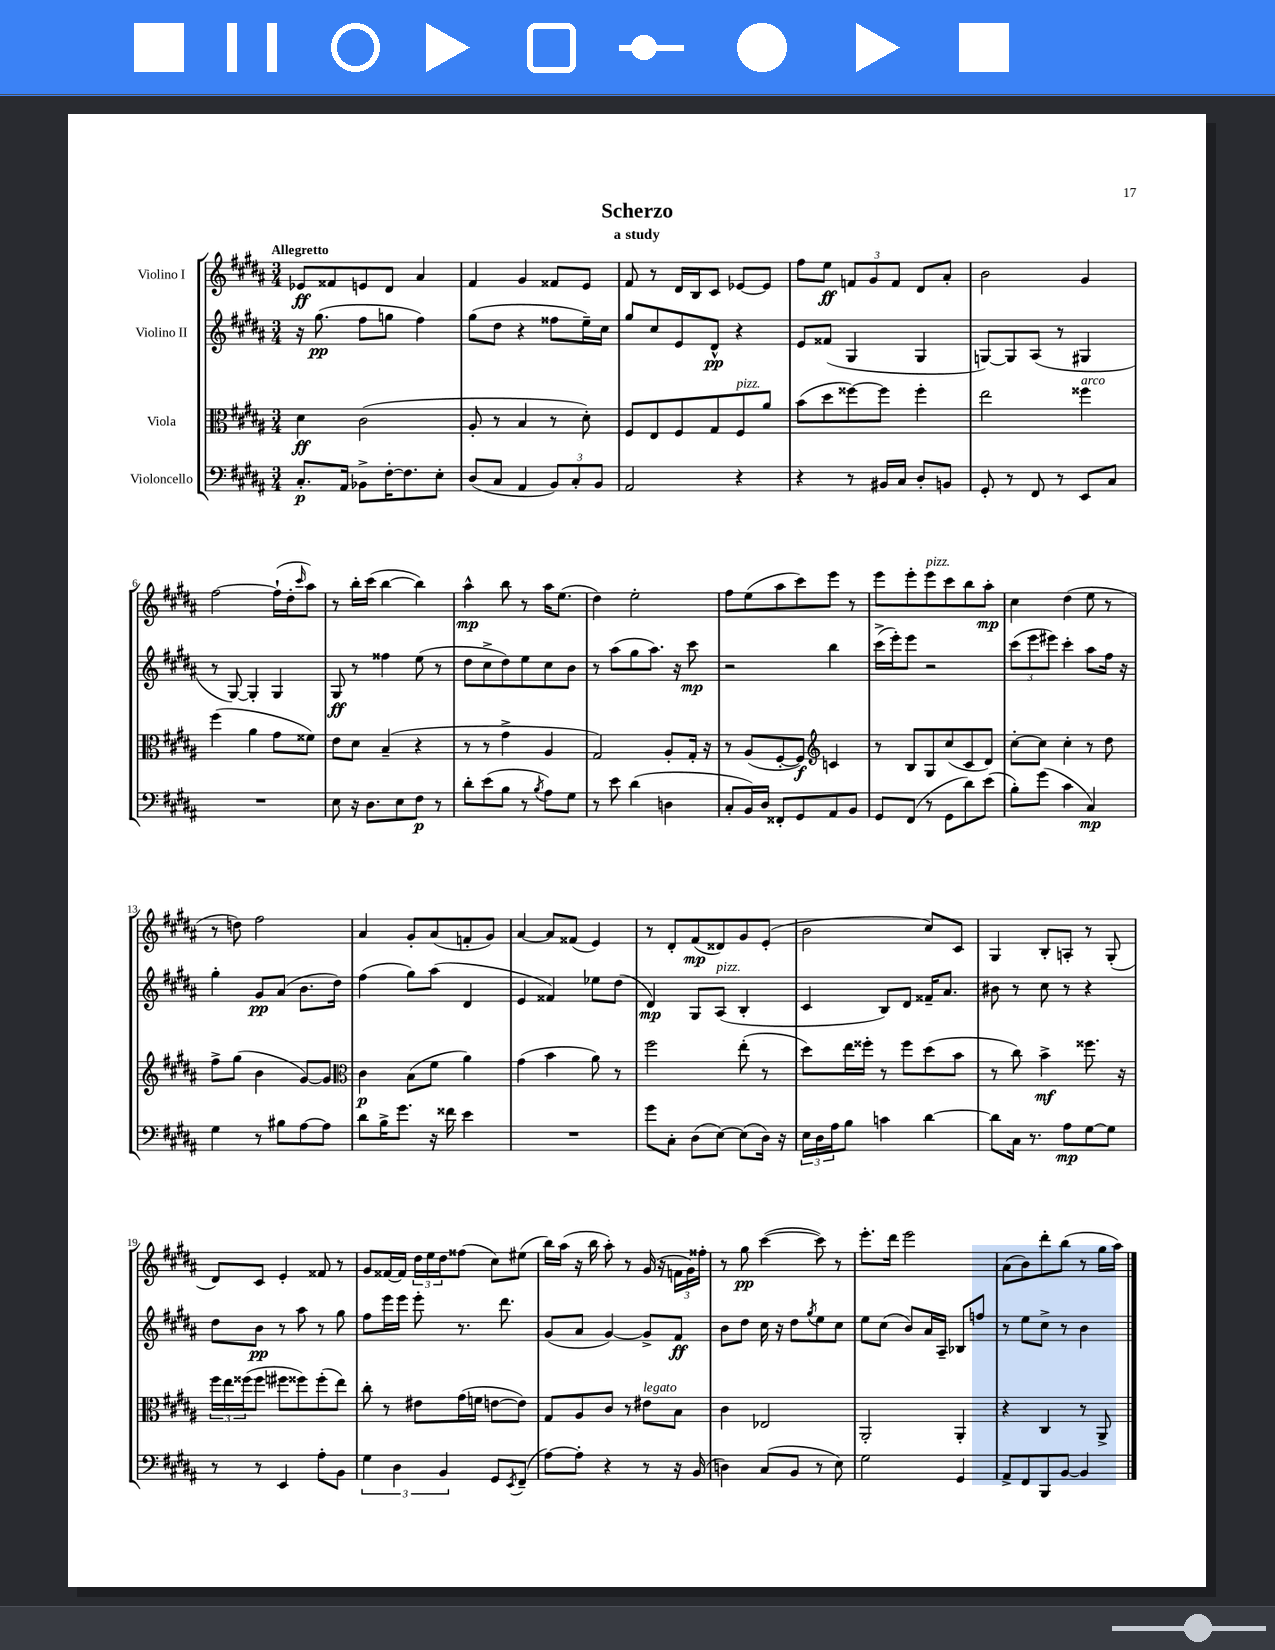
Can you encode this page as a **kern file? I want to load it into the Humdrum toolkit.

**kern	**dynam	**kern	**dynam	**kern	**dynam	**kern	**dynam
*part4	*part4	*part3	*part3	*part2	*part2	*part1	*part1
*staff4	*staff4	*staff3	*staff3	*staff2	*staff2	*staff1	*staff1
*I"Violoncello	*	*I"Viola	*	*I"Violino II	*	*I"Violino I	*
*clefF4	*	*clefC3	*	*clefG2	*	*clefG2	*
*k[f#c#g#d#a#]	*	*k[f#c#g#d#a#]	*	*k[f#c#g#d#a#]	*	*k[f#c#g#d#a#]	*
*M3/4	*	*M3/4	*	*M3/4	*	*M3/4	*
=1	=1	=1	=1	=1	=1	=1	=1
!	!	!	!	!	!	!LO:TX:a:B:t=Allegretto	!
8.C#'/L	p	4d#\	ff	16r	.	8e-X/L	ff
.	.	.	.	(8.gg#\	pp	.	.
.	.	.	.	.	.	8f##X/	.
16AA#/Jk	.	.	.	.	.	.	.
8BB-X^\L	.	(2c#\	.	8ff#\L	.	8en/	.
[16F#'\K	.	.	.	8ggn\J	.	8d#/J	.
8.F#\]	.	.	.	.	.	.	.
.	.	.	.	4ff#\)	.	4a#/	.
8E'\J	.	.	.	.	.	.	.
=2	=2	=2	=2	=2	=2	=2	=2
(8D#/L	.	8A#'/	.	(8gg#\L	.	4f#/	.
8C#/J	.	8r	.	8dd#\J	.	.	.
4AA#/	.	4B/	.	4r	.	4g#/	.
12BB/L)	.	8r	.	8ff##X\L	.	8f##X/L	.
12C#'/	.	.	.	.	.	.	.
.	.	8d#'\)	.	16ee~\L)	.	8e/J	.
12BB/J	.	.	.	.	.	.	.
.	.	.	.	16cc#\JJ	.	.	.
=3	=3	=3	=3	=3	=3	=3	=3
2AA#/	.	8F#/L	.	8gg#/L	.	8f#/	.
.	.	8E/	.	8cc#/	.	8r	.
.	.	8F#/	.	8e/	.	16d#/LL	.
.	.	.	.	.	.	16B/J	.
.	.	8G#/	.	8d#^^/J	pp	8c#/J	.
!	!	!LO:TX:a:i:t=pizz.	!	!	!	!	!
4r	.	8F#/	.	4r	.	[8e-X/L	.
.	.	8a#/J	.	.	.	8e-/J]	.
=4	=4	=4	=4	=4	=4	=4	=4
4r	.	(8b\L	.	8e/L	.	8ff#\L	.
.	.	8dd#\	.	(8f##X/J	.	8ee\J	ff
8r	.	[8ff##X\)	.	4G#/	.	12fn/L	.
.	.	.	.	.	.	12g#/	.
16BB#X/LL	.	8ff##\J]	.	.	.	.	.
.	.	.	.	.	.	12f/J	.
16C#/JJ	.	.	.	.	.	.	.
8D#'/L	.	4ff##'\	.	4G#/	.	8d#/L	.
8BBn/J	.	.	.	.	.	8a#'/J	.
=5	=5	=5	=5	=5	=5	=5	=5
8GG#'/	.	2ee\	.	[8Gn/L)	.	2b\	.
8r	.	.	.	8G/]	.	.	.
8FF#/	.	.	.	(8A#/J	.	.	.
8r	.	.	.	8r	.	.	.
!	!	!LO:TX:a:i:t=arco	!	!	!	!	!
8EE/L	.	4ff##X\	.	4G#X/	.	4g#/	.
8C#/J	.	.	.	.	.	.	.
!!LO:LB:g=z
=6	=6	=6	=6	=6	=6	=6	=6
2.r	.	(4ff#\	.	8r	.	[2ff#\	.
.	.	.	.	[8G#/)	.	.	.
.	.	4a#\	.	4G#'/]	.	.	.
.	.	8g#\L	.	4G#/	.	(16ff#`\LL]	.
.	.	.	.	.	.	16dd#'\J	.
.	.	.	.	.	.	16qqccc#/	.
.	.	8f##X\J)	.	.	.	8aa#\J)	.
=7	=7	=7	=7	=7	=7	=7	=7
8E\	.	8e\L	.	8G#/	ff	8r	.
16r	.	8d#\J	.	8r	.	16bb'\LL	.
8.D#\L	.	.	.	.	.	(16ccc#\JJ	.
.	.	(4B~/	.	4ff##X\	.	[4bb\	.
8E\	.	.	.	.	.	.	.
8F#\J	p	4r	.	(8ee\	.	4bb\])	.
8r	.	.	.	8r	.	.	.
=8	=8	=8	=8	=8	=8	=8	=8
8d#'\L	.	8r	.	8dd#\L	.	4aa#^^\	mp
(8e\	.	8r	.	8cc#^\	.	.	.
8B\J	.	4g#^\	.	8dd#\)	.	8bb\	.
8r	.	.	.	8ee\	.	8r	.
8qB/	.	.	.	.	.	.	.
8A#\L)	.	4A#/	.	8cc#\	.	16aa#\KL	.
.	.	.	.	.	.	(8.ee\J	.
8G#\J	.	.	.	8b\J	.	.	.
=9	=9	=9	=9	=9	=9	=9	=9
8r	.	2G#/)	.	8r	.	4dd#\)	.
8e\	.	.	.	(8aa#\L	.	.	.
(4d#\	.	.	.	8gg#\	.	2ee'\	.
.	.	.	.	8.aa#\J)	.	.	.
4Dn\	.	8A#'/L	.	.	.	.	.
.	.	.	.	16r	.	.	.
.	.	16G#'/Jk	.	8ccc#\	mp	.	.
.	.	16r	.	.	.	.	.
=10	=10	=10	=10	=10	=10	=10	=10
8C#'/L	.	8r	.	2r	.	8ff#\L	.
16BB/L)	.	(8A#/L	.	.	.	(8ee\	.
16D#/JJ	.	.	.	.	.	.	.
8FF##X'/L	.	[8F#'/	.	.	.	8aa#\	.
8GG#/	.	8F#/J])	f	.	.	8ccc#\)	.
*	*	*clefG2	*	*	*	*	*
8AA#/	.	4cn/	.	4bb\	.	8eee\J	.
8BB/J	.	.	.	.	.	8r	.
=11	=11	=11	=11	=11	=11	=11	=11
8GG#/L	.	8r	.	(16ccc#^\LL	.	8eee\L	.
.	.	.	.	16eee'\J)	.	.	.
(8FF#/J	.	8B/L	.	8eee\J	.	8eee'\	.
!	!	!	!	!	!	!LO:TX:a:i:t=pizz.	!
8r	.	8G#/	.	2r	.	8eee\	.
8GG#\L	.	(8cc#/	.	.	.	8ccc#\	.
8d#\)	.	8c#/	.	.	.	8bb\	.
(8e\J	.	8d#/J)	.	.	.	8aa#'\J	mp
=12	=12	=12	=12	=12	=12	=12	=12
8B'\L)	.	[8cc#'\L	.	(12ccc#\L	.	4cc#\	.
.	.	.	.	12eee\	.	.	.
(8g#\J	.	8cc#\J]	.	.	.	.	.
.	.	.	.	12eee#X\J)	.	.	.
4c#\	.	4cc#'\	.	4ccc#'\	.	(4dd#\	.
4C#/)	mp	8r	.	8aa#\L	.	8ee\	.
.	.	8dd#\	.	16ff#\Jk	.	8r	.
.	.	.	.	16r	.	.	.
!!LO:LB:g=z
=13	=13	=13	=13	=13	=13	=13	=13
4G#\	.	8ff#^\L	.	4gg#'\	.	8r	.
.	.	(8gg#\J	.	.	.	8ddn\)	.
8r	.	4b\	.	8g#/L	pp	2ff#\	.
8B#X\L	.	.	.	(8a#/J	.	.	.
[8A#\	.	[8g#/L)	.	8.b\L	.	.	.
8A#\J]	.	8g#/J]	.	.	.	.	.
.	.	.	.	16dd#\Jk)	.	.	.
=14	=14	=14	=14	=14	=14	=14	=14
*	*	*clefC3	*	*	*	*	*
8d#\L	.	4c#\	p	(4ff#\	.	4a#/	.
16B^\K	.	.	.	.	.	.	.
8.g#\J	.	.	.	.	.	.	.
.	.	(8B\L	.	8gg#\L)	.	8g#'/L	.
16r	.	8f#\J	.	(8aa#\J	.	(8a#/	.
16f##X\	.	.	.	.	.	.	.
4e\	.	4a#\)	.	4d#/	.	8fn'/	.
.	.	.	.	.	.	8g#/J)	.
=15	=15	=15	=15	=15	=15	=15	=15
2.r	.	(4g#\	.	4e/	.	[4a#/	.
.	.	4b\	.	4f##X/)	.	8a#/L]	.
.	.	.	.	.	.	(8f##X/J	.
.	.	8a#\)	.	8ee-X\L	.	4e/)	.
.	.	8r	.	(8dd#\J	.	.	.
=16	=16	=16	=16	=16	=16	=16	=16
8g#\L	.	2ff#\	.	4d#/)	mp	8r	.
8C#'\J	.	.	.	.	.	8d#'/L	.
(8D#\L	.	.	.	8G#/L	.	(8f#/	mp
!	!	!	!	!LO:TX:a:i:t=pizz.	!	!	!
[8E\J)	.	.	.	(8A#/J	.	8d##X/)	.
(8E\L]	.	(8ee'\	.	4B'/	.	8g#/	.
16D#\Jk)	.	8r	.	.	.	(8e'/J	.
16r	.	.	.	.	.	.	.
=17	=17	=17	=17	=17	=17	=17	=17
24E\LL	.	8dd#\L)	.	4c#/	.	2b\	.
24D#\	.	.	.	.	.	.	.
24A#\J	.	.	.	.	.	.	.
8B\J	.	16ee\L	.	.	.	.	.
.	.	16ff##X'\JJ	.	.	.	.	.
4cn\	.	8r	.	8B/L)	.	.	.
.	.	8ff##\L	.	8d#/J	.	.	.
[4d#\	.	(8dd#\	.	16f##X~/KL	.	8cc#/L)	.
.	.	.	.	8.a#/J	.	.	.
.	.	8b\J	.	.	.	8c#/J	.
=18	=18	=18	=18	=18	=18	=18	=18
8d#\L]	.	8r	.	8b#X\	.	4G#/	.
16C#\Jk	.	8cc#\)	.	8r	.	.	.
8.r	.	.	.	.	.	.	.
.	.	4b^\	mf	8cc#\	.	8B'/L	.
8A#\L	mp	.	.	8r	.	8An'/J	.
[8G#\	.	8.ff##X\	.	4r	.	8r	.
8G#\J]	.	.	.	.	.	(8G#'/	.
.	.	16r	.	.	.	.	.
!!LO:LB:g=z
=19	=19	=19	=19	=19	=19	=19	=19
8r	.	24ff#\LL	.	8dd#\L	.	8d#/L)	.
.	.	24ee\	.	.	.	.	.
.	.	(24ff##X\J	.	.	.	.	.
8r	.	8ff##\J	.	8b\J	pp	8c#/J	.
4EE/	.	8ff#X\L	.	8r	.	4e'/	.
.	.	8ff##X\)	.	8aa#\	.	.	.
8A#'\L	.	(8ff##'\	.	8r	.	8f##X/	.
8BB\J	.	8ee\J)	.	8gg#\	.	8r	.
=20	=20	=20	=20	=20	=20	=20	=20
6G#\	.	8cc#'\	.	8ff#\L	.	8g#/L	.
.	.	8r	.	16eee\L	.	[16f##X/L	.
6D#\	.	.	.	.	.	.	.
.	.	.	.	16eee\JJ	.	16f##/JJ]	.
.	.	8e#X\L	.	8eee'\	.	24dd#\LL	.
.	.	.	.	.	.	24ee\	.
6BB/	.	.	.	.	.	24dd#\J	.
.	.	(16g#\L	.	8.r	.	(8ff##X\J	.
.	.	16fn\JJ	.	.	.	.	.
8GG#/L	.	[8en\L	.	.	.	8cc#\L)	.
.	.	.	.	8.ddd#\	.	.	.
8qEE/	.	.	.	.	.	.	.
(8FF#~/J	.	8e\J])	.	.	.	(8ee#X\J	.
=21	=21	=21	=21	=21	=21	=21	=21
[8A#\L)	.	8G#/L	.	(8g#/L	.	16bb\LL)	.
.	.	.	.	.	.	(16aa#\JJ	.
8A#'\J]	.	8A#/	.	8a#/J	.	16r	.
.	.	.	.	.	.	16bb\	.
4r	.	8c#/J	.	[4g#/)	.	8aa#'\)	.
.	.	8r	.	.	.	8r	.
!	!	!LO:TX:a:i:t=legato	!	!	!	!	!
8r	.	8e#X\L	.	8g#^/L]	.	(16g#/	.
.	.	.	.	.	.	16r	.
16r	.	8B\J	.	8f#/J	ff	24fn\LL	.
.	.	.	.	.	.	24g#\)	.
(16BB/	.	.	.	.	.	.	.
.	.	.	.	.	.	24ff##X'\JJ	.
=22	=22	=22	=22	=22	=22	=22	=22
4Dn\)	.	4c#\	.	8b\L	.	8r	.
.	.	.	.	8dd#\J	.	8gg#\	pp
(8C#/L	.	2E-X/	.	16cc#\	.	([4ccc#\	.
.	.	.	.	16r	.	.	.
8BB/J	.	.	.	8dd#\L	.	.	.
.	.	.	.	8qgg#/	.	.	.
8r	.	.	.	8ee\	.	8ccc#\])	.
8E\)	.	.	.	8cc#\J	.	8r	.
=23	=23	=23	=23	=23	=23	=23	=23
2G#\	.	2AA#'/	.	8ee\L	.	8.eee'\L	.
.	.	.	.	(8cc#\J	.	.	.
.	.	.	.	.	.	16ddd#\Jk	.
.	.	.	.	8b/L)	.	2eee\	.
.	.	.	.	16a#/L	.	.	.
.	.	.	.	16A#~/JJ	.	.	.
4GG#/	.	4AA#'/	.	8B-X/L	.	.	.
.	.	.	.	8ffn/J	.	.	.
=24	=24	=24	=24	=24	=24	=24	=24
8AA#^/L	.	4r	.	8r	.	(8a#\L	.
8FF#/	.	.	.	8ee\L	.	8b\)	.
8BBB/	.	4C#/	.	8cc#^\J	.	8ddd#'\	.
[8BB/J	.	.	.	8r	.	(8bb\J	.
4BB/]	.	8r	.	4b\	.	8r	.
.	.	8AA#^/	.	.	.	16gg#\LL	.
.	.	.	.	.	.	16aa#\JJ)	.
==	==	==	==	==	==	==	==
*-	*-	*-	*-	*-	*-	*-	*-
